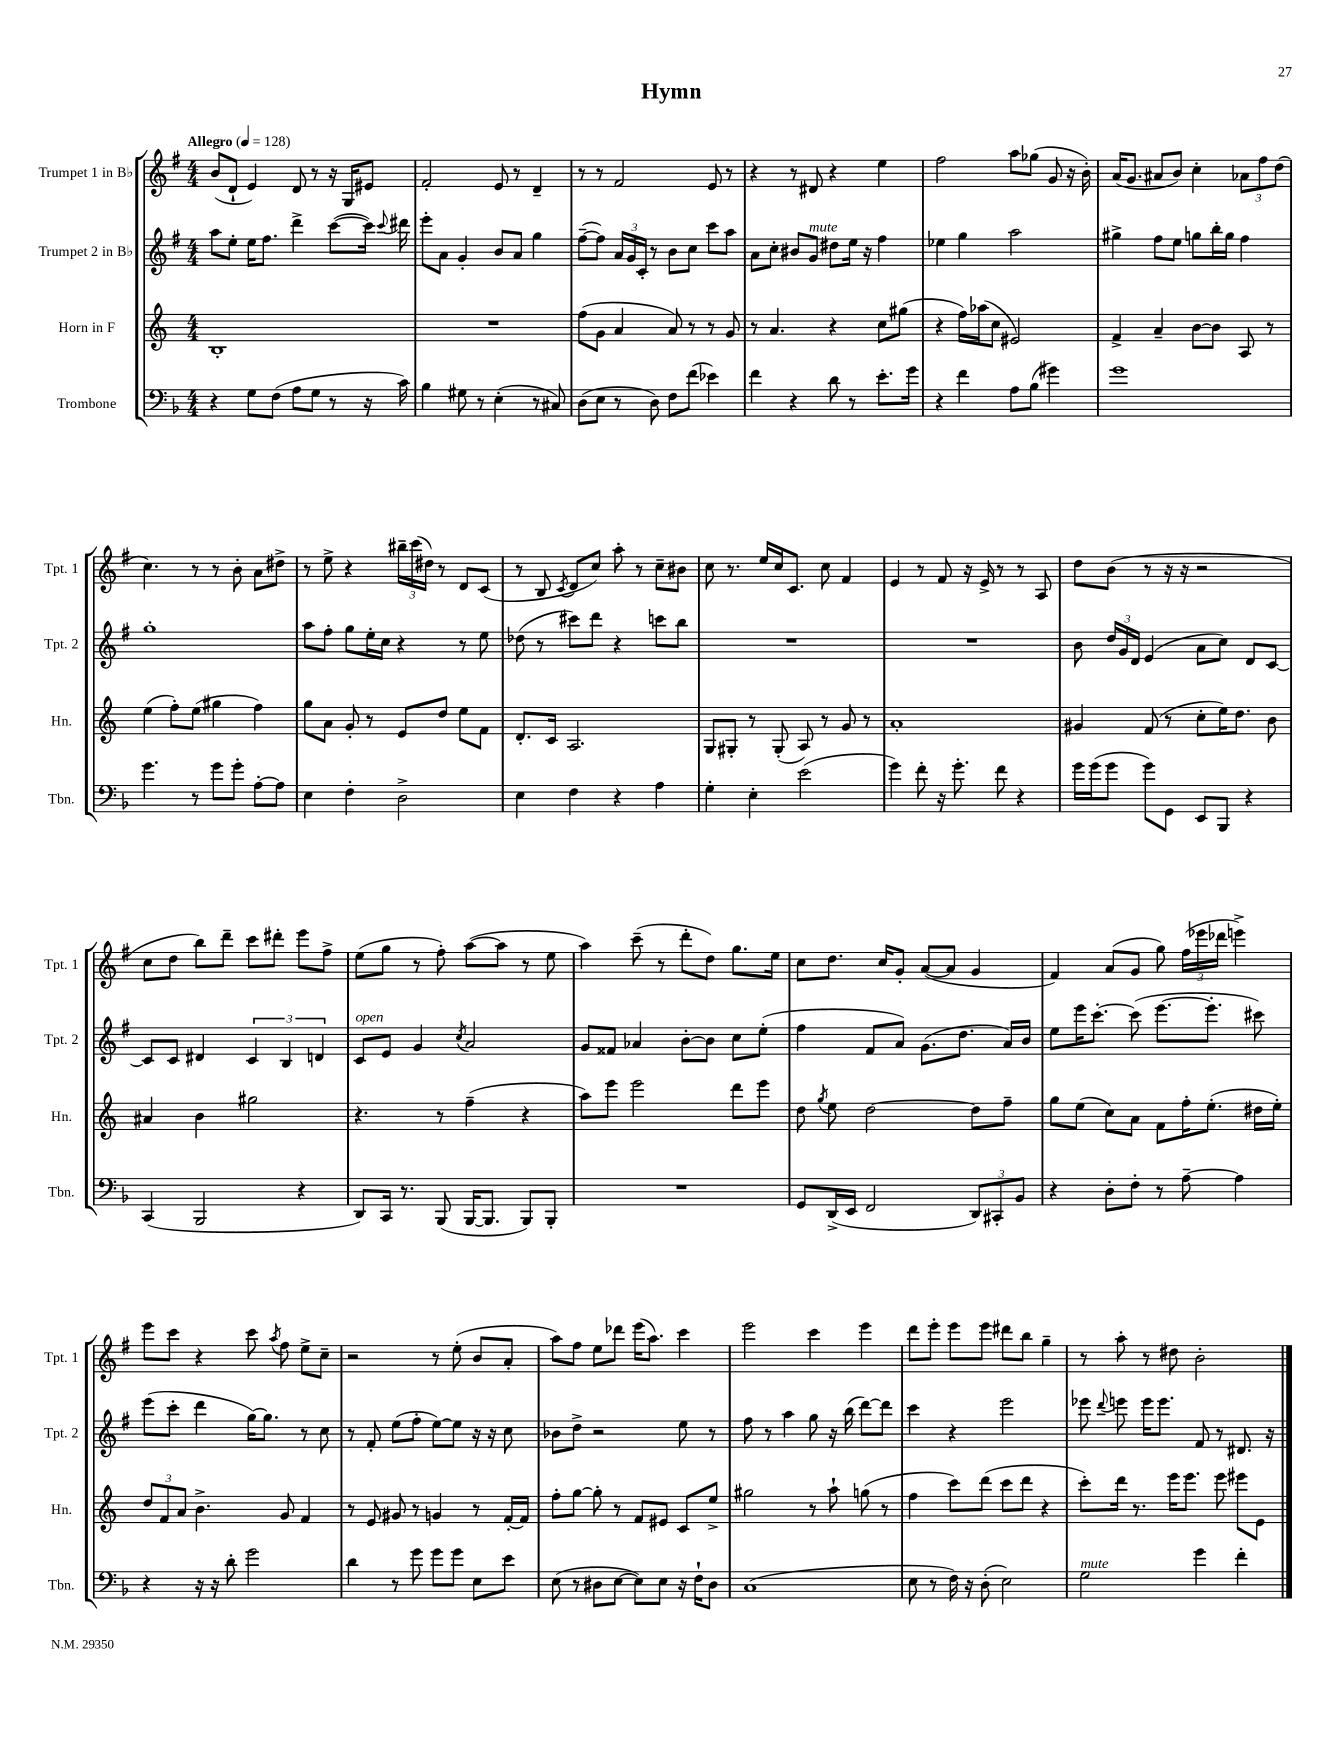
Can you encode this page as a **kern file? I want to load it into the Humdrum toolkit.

**kern	**kern	**kern	**kern
*staff4	*staff3	*staff2	*staff1
*clefF4	*clefG2	*clefG2	*clefG2
*k[b-]	*k[]	*k[f#]	*k[f#]
*M4/4	*M4/4	*M4/4	*M4/4
*MM128	*MM128	*MM128	*MM128
4r	1B'	8aa	(8b
.	.	8ee'	8d`
8G	.	16ee	4e)
.	.	8.ff#	.
(8F	.	.	.
8A	.	4ddd^	8d
8G	.	.	8r
8r	.	([8ccc	16r
.	.	.	16G
16r	.	16ccc])	8e#
.	.	8qqccc	.
16c)	.	16ddd#	.
=	=	=	=
4B-	1r	8eee'	2f#'
.	.	8a	.
8G#	.	4g'	.
8r	.	.	.
(4E'	.	8b	8e
.	.	8a	8r
8r	.	4gg	4d~
8C#)	.	.	.
=	=	=	=
(8D	(8ff	([8ff#~	8r
8E	8g	8ff#])	8r
8r	4a	24a	2f#
.	.	24g	.
.	.	24c'	.
8D)	.	8r	.
8F	8a)	8b	.
(8f	8r	8cc	.
4e-)	8r	8ccc	8e
.	8g	8aa	8r
=	=	=	=
4f	8r	8a	4r
.	4.a	8cc'	.
4r	.	8b#	8r
.	.	8g	8d#
8d	4r	8dd#	4r
8r	.	16ee	.
.	.	16r	.
8.e'	8cc	4ff#	4ee
.	(8gg#	.	.
16g	.	.	.
=	=	=	=
4r	4r	4ee-	2ff#
4f	16ff)	4gg	.
.	(16aa-	.	.
.	8cc	.	.
8A	2e#)	2aa	8aa
(8B-	.	.	(8gg-
4g#)	.	.	8g
.	.	.	16r
.	.	.	16b')
=	=	=	=
1g	4f^	4gg#^	(16a
.	.	.	8.g
.	4a~	8ff#	8a#
.	.	8ee	8b)
.	[8b	8gg	4cc'
.	8b]	16bb'	.
.	.	16gg	.
.	8A	4ff#	12a-
.	.	.	12ff#
.	8r	.	.
.	.	.	(12dd
=	=	=	=
4.g	(4ee	1gg'	4.cc)
.	8ff')	.	.
8r	(8ee	.	8r
8g	4gg#	.	8r
8g'	.	.	8b'
[8A'	4ff)	.	8a
8A]	.	.	8dd#^
=	=	=	=
4E	8gg	8aa	8r
.	8a	8ff#'	8ee^
4F'	8g'	8gg	4r
.	8r	16ee'	.
.	.	16cc	.
2D^	8e	4r	24bb#~
.	.	.	(24ccc
.	.	.	24dd#)
.	8dd	.	8r
.	8ee	8r	8d
.	8f	8ee	(8c
=	=	=	=
4E	8.d'	(8dd-	8r
.	.	8r	8B
.	16c	.	.
.	.	.	8qc
4F	2.A	8ccc#)	8d
.	.	8ddd	8cc)
4r	.	4r	8aa'
.	.	.	8r
4A	.	8ccc	8cc~
.	.	8bb	8b#
=	=	=	=
4G'	8G	1r	8cc
.	8G#'	.	8.r
4E'	8r	.	.
.	.	.	16ee
.	(8G#'	.	16cc
.	.	.	8.c
(2e	8A)	.	.
.	8r	.	8cc
.	8g	.	4f#
.	8r	.	.
=	=	=	=
4g)	1a'	1r	4e
8f'	.	.	8r
16r	.	.	8f#
8.g'	.	.	.
.	.	.	16r
.	.	.	16e^
8f	.	.	8r
4r	.	.	8r
.	.	.	8A
=	=	=	=
16g	4g#	8b	8dd
(16g	.	.	.
8g	.	24dd	(8b
.	.	24g	.
.	.	24d	.
8g)	(8f	(4e	8r
8GG	8r	.	16r
.	.	.	16r
8EE	8cc'	8a	2r
8BBB-	16ee)	8cc)	.
.	8.dd	.	.
4r	.	8d	.
.	8b	[8c	.
=	=	=	=
(4CC	4a#	8c]	8cc
.	.	8c	8dd
2BBB-	4b	4d#	8bb)
.	.	.	8ddd~
.	2gg#	6c	8ccc
.	.	.	8ddd#'
.	.	6B	.
4r	.	.	8eee
.	.	6d	.
.	.	.	8ff#^
=	=	=	=
8DD)	4.r	8c	(8ee
16CC	.	8e	8gg
8.r	.	.	.
.	.	4g	8r
(8BBB-	8r	.	8ff#')
.	.	8qcc	.
[16BBB-	(4ff~	2a	([8aa
8.BBB-]	.	.	.
.	.	.	8aa]
8BBB-)	4r	.	8r
8BBB-'	.	.	8ee
=	=	=	=
1r	8aa)	8g	4aa)
.	8eee	8f##	.
.	2eee	4a-	(8ccc~
.	.	.	8r
.	.	[8b'	8ddd'
.	.	8b]	8dd)
.	8ddd	8cc	8.gg
.	8eee	(8ee'	.
.	.	.	16ee
=	=	=	=
8GG	8dd	4ff#	8cc
.	8qgg	.	.
(16DD^	8ee	.	8.dd
16EE	.	.	.
2FF	[2dd	8f#	.
.	.	.	16cc
.	.	8a)	8g'
.	.	(8.g	([8a
.	.	.	8a]
.	.	8.dd	.
12DD)	8dd]	.	4g
12CC#'	.	.	.
.	8ff~	16a)	.
12BB-	.	.	.
.	.	16b	.
=	=	=	=
4r	8gg	8ee	4f#)
.	(8ee	16eee	.
.	.	[8.ccc'	.
8D'	8cc)	.	(8a
8F'	8a	(8ccc]	8g
8r	8f	[8.eee	8gg)
[8A~	16ff'	.	(24ff#
.	.	.	24eee-
.	(8.ee'	8.eee']	.
.	.	.	24ddd-
4A]	.	.	4eee^)
.	16dd#	8ccc#)	.
.	16ee')	.	.
=	=	=	=
4r	12dd	(8eee	8eee
.	12f	.	.
.	.	8ccc'	8ccc
.	12a	.	.
16r	4.b^	4ddd	4r
16r	.	.	.
8d'	.	.	.
2g	.	[16gg)	8ccc
.	.	8.gg]	.
.	.	.	8qaa
.	8g	.	8ff#
.	4f	8r	8ee^
.	.	8cc	8cc~
=	=	=	=
4d	8r	8r	2r
.	8e	8f#'	.
8r	8g#	(8ee	.
8g	8r	8ff#'	.
8g	4g	[8ee)	8r
8g	.	8ee]	(8ee'
8E	8r	16r	8b
.	.	16r	.
8e	[16f'	8cc	8a'
.	16f]	.	.
=	=	=	=
(8E	8ff'	8b-	8aa)
8r	[8gg	8dd^	8ff#
8D#	8gg']	2r	8ee
[8E	8r	.	8ddd-
8E])	8f	.	(16eee
.	.	.	8.aa)
8E	8e#	.	.
16r	8c	8ee	4ccc
16F`	.	.	.
8D#	8ee^	8r	.
=	=	=	=
(1C	2gg#	8ff#	2eee
.	.	8r	.
.	.	4aa	.
.	8r	8gg	4ccc
.	8aa`	16r	.
.	.	(16bb	.
.	(8gg	[8ddd)	4eee
.	8r	8ddd]	.
=	=	=	=
8E	4ff	4ccc	8ddd
8r	.	.	8eee'
16F)	8ccc)	4r	8eee
16r	.	.	.
(8D'	(8ddd	.	8eee
2E)	8ccc	2eee	8ddd#
.	8ddd	.	8bb
.	4r	.	4gg~
=	=	=	=
2G	8ccc')	8eee-	8r
.	.	8qqddd	.
.	16ddd	8eee	8aa'
.	8.r	.	.
.	.	16eee	8r
.	.	8.eee	.
.	16eee	.	8dd#
.	8.eee	.	.
4g	.	8f#	2b'
.	8eee	8r	.
4f'	8eee#	8.d#	.
.	8e	.	.
.	.	16r	.
==	==	==	==
*-	*-	*-	*-
